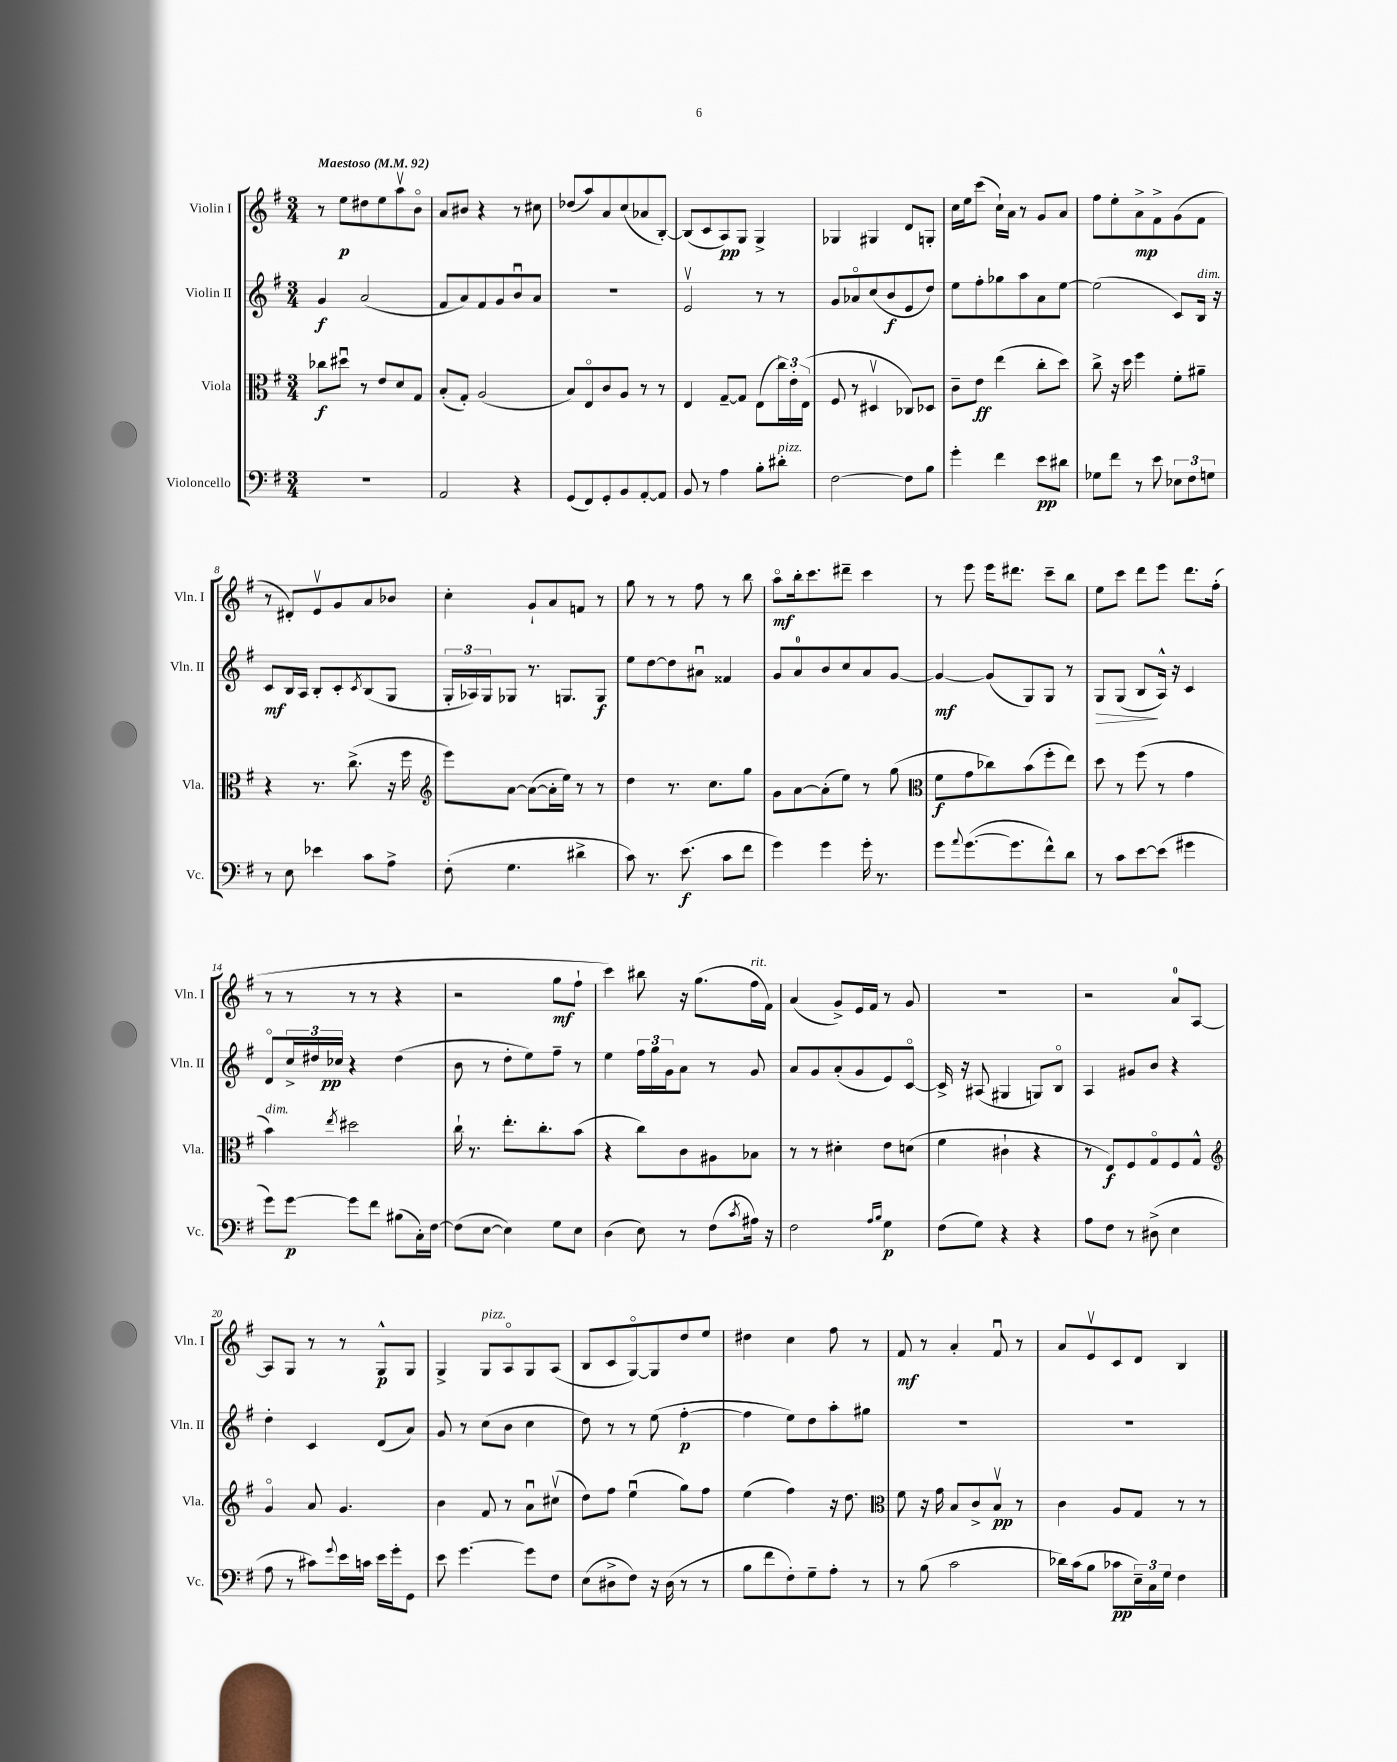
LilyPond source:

<<
\new StaffGroup <<
\new Staff = "s0" \with { instrumentName = "Violin I" shortInstrumentName = "Vln. I" } {
    \clef treble \key g \major \numericTimeSignature \time 3/4 \tempo "Maestoso" 4 = 92
    r8 e''8\p dis''8 e''8 a''8\upbow b'8\flageolet |
    a'8 bis'8 r4 r8 cis''8 |
    des''8( a''8) a'8 c''8( aes'8 b8~-.) |
    b8( c'8 a8\pp) g8 g4-> |
    ges4 gis4 d'8 g8-. |
    c''16 e''16 c'''8( c''16-!) a'16 r8 g'8 a'8 |
    fis''8 e''8-. a'8->\mp fis'8-> g'8( fis'8 |
    r8 dis'8-.) e'8\upbow g'8 a'8 bes'8 |
    c''4-. g'8-! a'8 f'8 r8 |
    g''8 r8 r8 fis''8 r8 b''8 |
    a''8\flageolet\mf b''16-. c'''8. dis'''8-- c'''4 |
    r8 e'''8 e'''16 dis'''8. c'''8-- b''8 |
    e''8 c'''8 d'''8 e'''8 d'''8. fis''16-.( |
    r8 r8 r8 r8 r4 |
    r2 g''8\mf fis''8-! |
    c'''4) bis''8 r16 g''8.( fis''16^\markup { \italic "rit." } fis'16) |
    a'4( g'8->) e'16 fis'16 r8 g'8 |
    R2. |
    r2 a'8-0 a8~ |
    a8 g8 r8 r8 g8-^\p g8 |
    g4-> g8^\markup { \italic "pizz." } a8\flageolet g8 a8( |
    b8 c'8 g8~\flageolet) g8 d''8 e''8 |
    dis''4 c''4 fis''8 r8 |
    fis'8\mf r8 a'4-. fis'8\downbow r8 |
    a'8 e'8\upbow c'8 d'8 b4 \bar "|." |
}
\new Staff = "s1" \with { instrumentName = "Violin II" shortInstrumentName = "Vln. II" } {
    \clef treble \key g \major \numericTimeSignature \time 3/4
    g'4\f a'2( |
    fis'8 a'8) fis'8 g'8 b'8\downbow a'8 |
    R2. |
    e'2\upbow r8 r8 |
    g'8 aes'8\flageolet c''8( b'8\f e'8 d''8) |
    e''8 fis''8-. ges''8 a''8 a'8 e''8~ |
    e''2( c'8) b16^\markup { \italic "dim." } r16 |
    c'8\mf b16 a16 b8-. c'8-. \acciaccatura { c'8 } b8( g8 |
    \tuplet 3/2 { g16-. aes16) g16 } ges8 r8. g8. g8\f |
    e''8 d''8~ d''8 ais'8\downbow fisis'4 |
    g'8 a'8-0 b'8 c''8 a'8 g'8~ |
    g'4~\mf g'8( g8) g8 r8 |
    g8\> g8( b8\! a16-^) r16 c'4 |
    d'8\flageolet \tuplet 3/2 { c''16-> dis''16 ces''16\pp } r4 dis''4( |
    b'8 r8 d''8-. e''8) fis''8-- r8 |
    e''4 \tuplet 3/2 { fis''16 g''16 g'16 } a'8 r8 g'8 |
    a'8 g'8 a'8-.( g'8 e'8) c'8~\flageolet |
    c'16-> r16 ais8( gis4 g8) b8\flageolet |
    a4 gis'8 b'8 r4 |
    d''4-. c'4 d'8( a'8) |
    g'8 r8 c''8( b'8 c''4 |
    d''8) r8 r8 e''8( fis''4~-.\p |
    fis''4 e''8) d''8 a''8-. gis''8 |
    R2. |
    R2. \bar "|." |
}
\new Staff = "s2" \with { instrumentName = "Viola" shortInstrumentName = "Vla." } {
    \clef alto \key g \major \numericTimeSignature \time 3/4
    ces''8\f dis''8\downbow r8 e'8 d'8 g8 |
    b8-.( g8-.) a2( |
    b8) e8\flageolet c'8 a8 r8 r8 |
    e4 g8~-- g8 e8( \tuplet 3/2 { c''16) e'16-. e16( } |
    fis8 r8 dis4\upbow ces8) des8 |
    c'8-- e'8\ff e''4( c''8-. d''8) |
    c''8-> r16 d''16 fis''4 fis'8-. ais'8-- |
    r4 r8. c''8.->( r16 fis''16 |
    \clef treble e'''8) a'8~ a'8~( a'16-. e''16) r8 r8 |
    d''4 r8. c''8. g''8 |
    g'8 a'8~ a'8-.( e''8) r8 g''8( |
    \clef alto fis'8\f g'8 ces''8) b'8( fis''8-. e''8) |
    d''8 r8 fis''8( r8 g'4 |
    b'4^\markup { \italic "dim." }) \acciaccatura { e''8 } dis''2 |
    c''16-! r8. e''8.-. c''8.-. b'8( |
    r4 c''8) c'8 ais8 bes8 |
    r8 r8 dis'4-. e'8 d'8( |
    fis'4 cis'4-! r4 |
    r8 e8\f) fis8 g8\flageolet fis8 g8-^ |
    \clef treble g'4\flageolet a'8 g'4. |
    b'4 fis'8 r8 a'8\downbow cis''8\upbow( |
    d''8) fis''8 e''4\downbow( g''8) fis''8 |
    e''4( fis''4) r16 d''8. |
    \clef alto fis'8 r16 g'16 b8 c'8-> b8\upbow\pp r8 |
    c'4 a8 g8 r8 r8 \bar "|." |
}
\new Staff = "s3" \with { instrumentName = "Violoncello" shortInstrumentName = "Vc." } {
    \clef bass \key g \major \numericTimeSignature \time 3/4
    R2. |
    a,2 r4 |
    g,8( fis,8) g,8-. b,8 a,8~-. a,8 |
    b,8 r8 a4 b8-. dis'8-.^\markup { \italic "pizz." } |
    fis2~ fis8 b8 |
    g'4-. fis'4 e'8\pp dis'8 |
    ges8 fis'8 r8 e'8 \tuplet 3/2 { ees8 fis8 g8 } |
    r8 e8 ees'4 c'8 a8-> |
    fis8-.( g4. dis'4-> |
    c'8) r8. e'8.\f( c'8 fis'8 |
    g'4) g'4 g'16-. r8. |
    g'8 \appoggiatura { a'8 } g'8.~( g'8. fis'8-^) d'8 |
    r8 c'8 e'8~ e'8( gis'4 |
    g'8) g'8~\p g'8 fis'8 bis8( c16-.) fis16~ |
    fis8( e8~ e4) g8 e8 |
    d4( e8) r8 fis8( \acciaccatura { c'8 } ais16) r16 |
    fis2 \grace { a16 b16 } g4\p |
    fis8( g8) r4 r4 |
    a8 fis8 r8 dis8->( e4 |
    a8 r8 cis'8) \appoggiatura { g'8 } e'16 c'16 e'16 g'16-. g,8 |
    e'8 g'4.~ g'8 fis8 |
    e8( dis8-> fis8) r16 dis16( r8 r8 |
    b8 fis'8 fis8-.) g8-- a8-. r8 |
    r8 b8( c'2 |
    des'16) c'16( b8 ces'8\pp \tuplet 3/2 { e16--) c16 g16 } fis4 \bar "|." |
}
>>
>>
